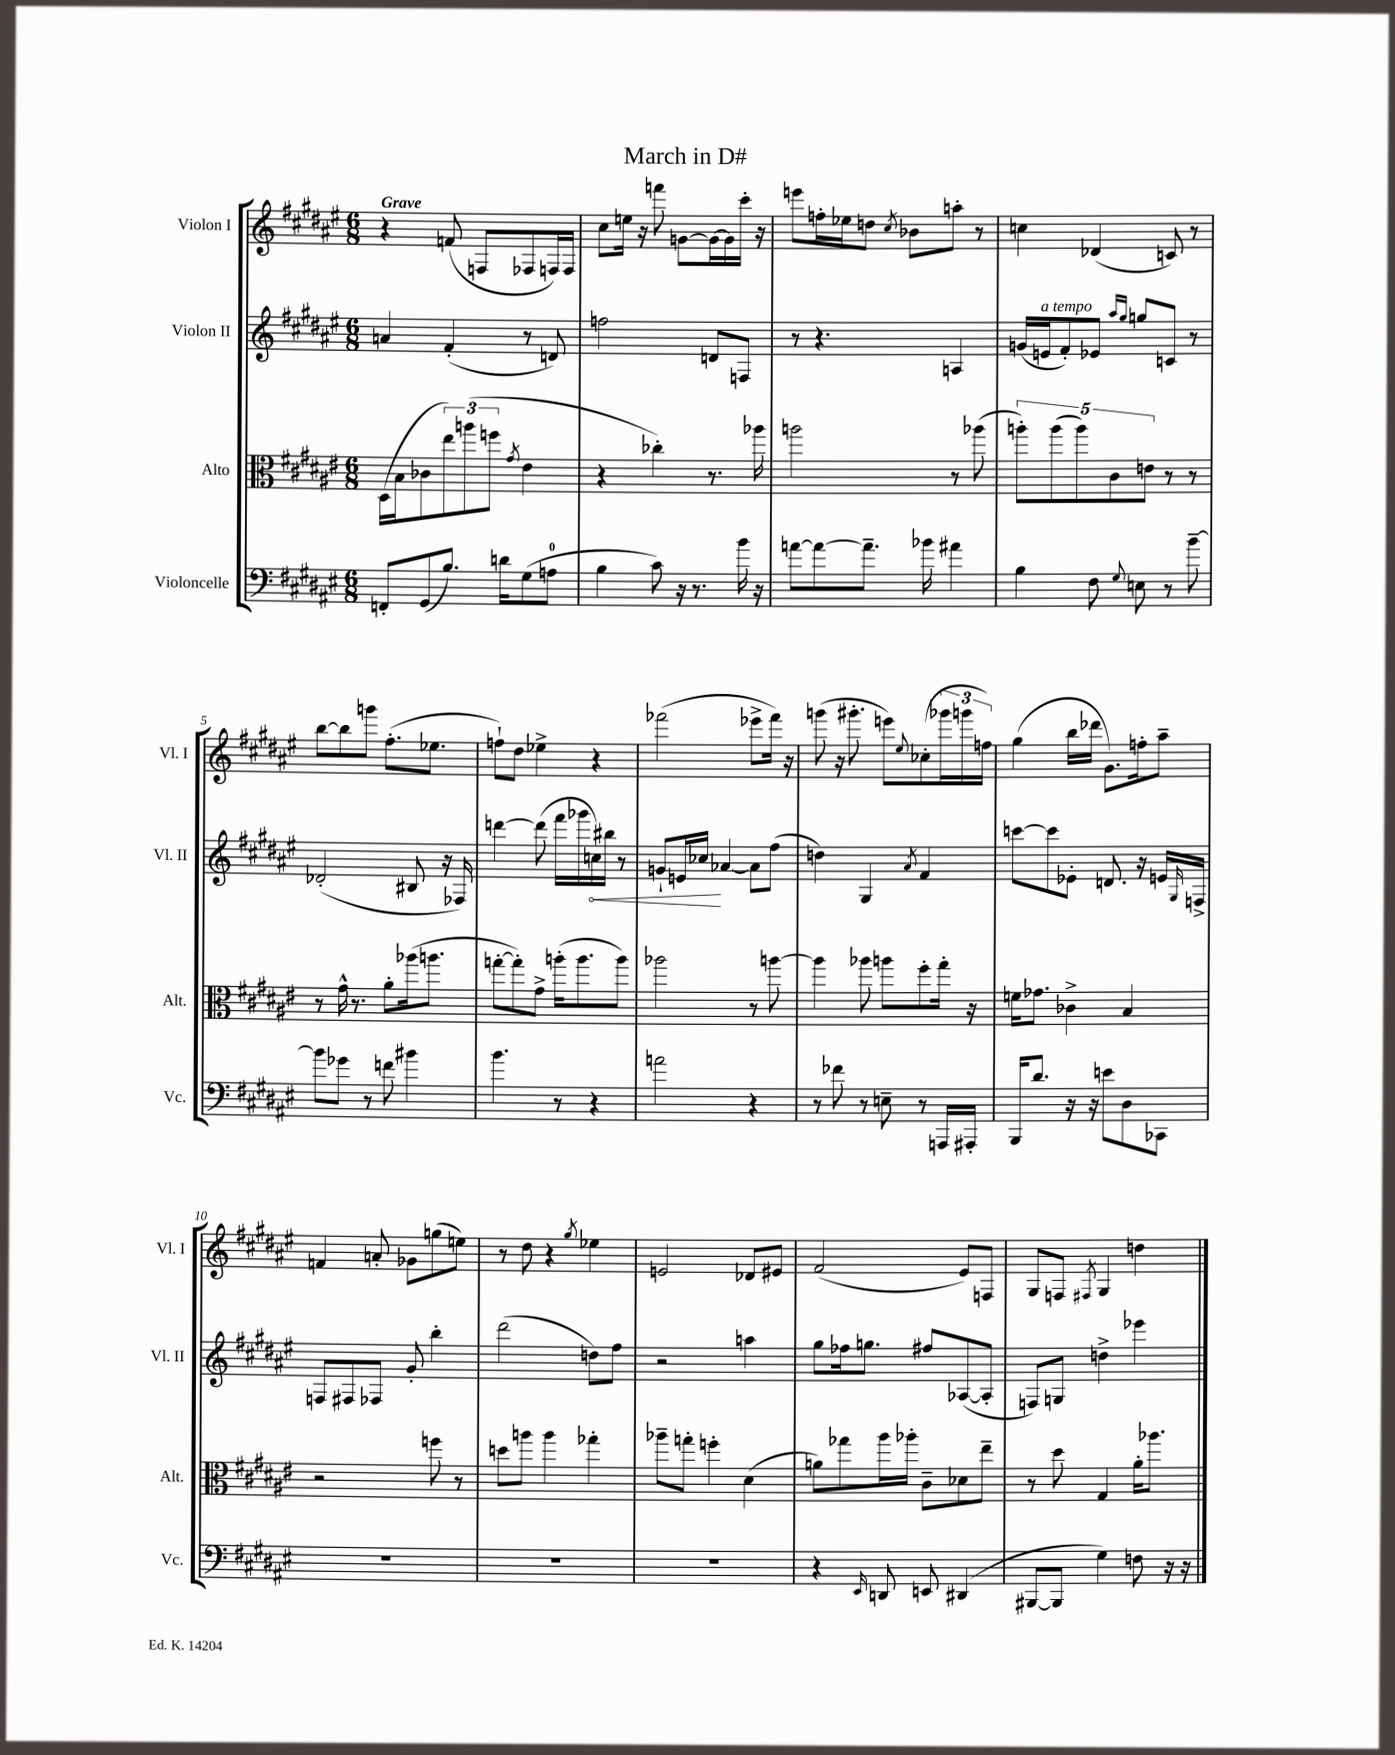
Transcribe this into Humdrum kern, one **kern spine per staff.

**kern	**kern	**kern	**kern
*staff4	*staff3	*staff2	*staff1
*clefF4	*clefC3	*clefG2	*clefG2
*k[f#c#g#d#a#e#]	*k[f#c#g#d#a#e#]	*k[f#c#g#d#a#e#]	*k[f#c#g#d#a#e#]
*M6/8	*M6/8	*M6/8	*M6/8
8FF'	(16D#	4a	4r
.	16B	.	.
(8GG#	8c-	.	.
8.B)	12ee#)	(4f#'	(8f
.	(12aa	.	.
.	.	.	8F
.	12ff	.	.
16d	.	.	.
.	8qg#	.	.
(8G#	4e#	8r	8F-
8A	.	8d)	16F)
.	.	.	16F
=	=	=	=
4B	4r	2ff	8cc#
.	.	.	16ee
.	.	.	16r
8c#)	4cc-')	.	8fff
16r	.	.	[8g
8.r	.	.	.
.	8.r	8d	16g_
.	.	.	16g]
16b	.	8F	16ccc#'
16r	16aa-	.	16r
=	=	=	=
[8a	2aa	8r	8eee
8a_	.	4.r	16ff'
.	.	.	16ee-
8.a~]	.	.	8dd
.	.	.	8qcc#
.	.	.	8b-
16b-	.	.	.
4a#	8r	4A	8aa'
.	(8aa-	.	8r
=	=	=	=
4B	10aa')	(16g	4cc
.	.	16e	.
.	(10aa	.	.
.	.	8f#')	.
.	10aa)	.	.
8F#	.	8e-	(4d-
.	10c#	.	.
.	.	16qqaa#	.
8qqG#	.	16qqgg#	.
8E	.	8gg	.
.	10e	.	.
8r	8r	8c	8c)
[8b~	8r	8r	8r
=	=	=	=
8b]	8r	(2d-'	[8bb
8g-	16g#^^	.	8bb]
.	8.r	.	.
8r	.	.	8ggg
8f	8a#'	.	(8.ff#'
4b#	(16aa-	8B#	.
.	8.aa	.	8.ee-
.	.	16r	.
.	.	16F-)	.
=	=	=	=
4.b	[8gg'	[4ddd	8ff`)
.	8gg'])	.	8dd#
.	8g#^	(8ddd]	4ee-^
8r	(16aa'	16fff#	.
.	8.aa	16ggg-	.
4r	.	16cc)	4r
.	.	16bb#	.
.	8aa)	8r	.
=	=	=	=
2a	2aa-	8g`	(2fff-
.	.	16e	.
.	.	16cc-	.
.	.	[4a-	.
4r	8r	8a-]	8eee-^
.	[8aa	(8ff#	16fff-)
.	.	.	16r
=	=	=	=
8r	4aa]	4dd)	(8ggg
8f-	.	.	16r
.	.	.	8.ggg#'
8r	8aa-	4G#	.
8E~	8aa	.	8eee)
.	.	8qa#	8qqee#
8r	8ff#'	4f#	(8cc-'
16AAA	16gg#'	.	24ggg-
.	.	.	24ggg
16AAA#'	16r	.	.
.	.	.	24ff)
=	=	=	=
16BBB	16f	[8ccc	(4gg#
8.d#	8.g-	.	.
.	.	8ccc]	.
16r	4c-^	8e-'	16bb
16r	.	.	16ddd-
8e	.	8.d	8.g#)
8D#	4B	.	.
.	.	16r	16ff'
8CC-	.	16e	8aa#~
.	.	16qqG#	.
.	.	16F^	.
=	=	=	=
2.r	2r	8F	4f
.	.	8F#	.
.	.	8F-	8a'
.	.	8g#'	8g-
.	8ff	4bb'	(8gg
.	8r	.	8ee)
=	=	=	=
2.r	8dd	(2ddd#	8r
.	8aa	.	8dd#
.	4aa	.	4r
.	.	.	8qgg#
.	4gg-'	8dd)	4ee-
.	.	8ff#	.
=	=	=	=
2.r	8aa-~	2r	2e
.	8gg'	.	.
.	4ff'	.	.
.	(4d#	4aa	8d-
.	.	.	8e#
=	=	=	=
4r	8a)	8gg#	(2f#
.	8gg-	16ff-	.
.	.	8.gg	.
16qqEE#	.	.	.
8DD	16aa#	.	.
.	16aa-'	.	.
8EE	8c#~	8ff#	.
(4DD#	8d-	([8A-	8e#)
.	8ee#~	8A-']	8F
=	=	=	=
[8BBB#	8r	8F)	8G#
8BBB#]	8dd#	8G	8F
.	.	.	8qF#
4G#)	4G#	4dd^	4G#
8F	16a#'	4eee-	4dd
.	8.aa-	.	.
16r	.	.	.
16r	.	.	.
==	==	==	==
*-	*-	*-	*-
